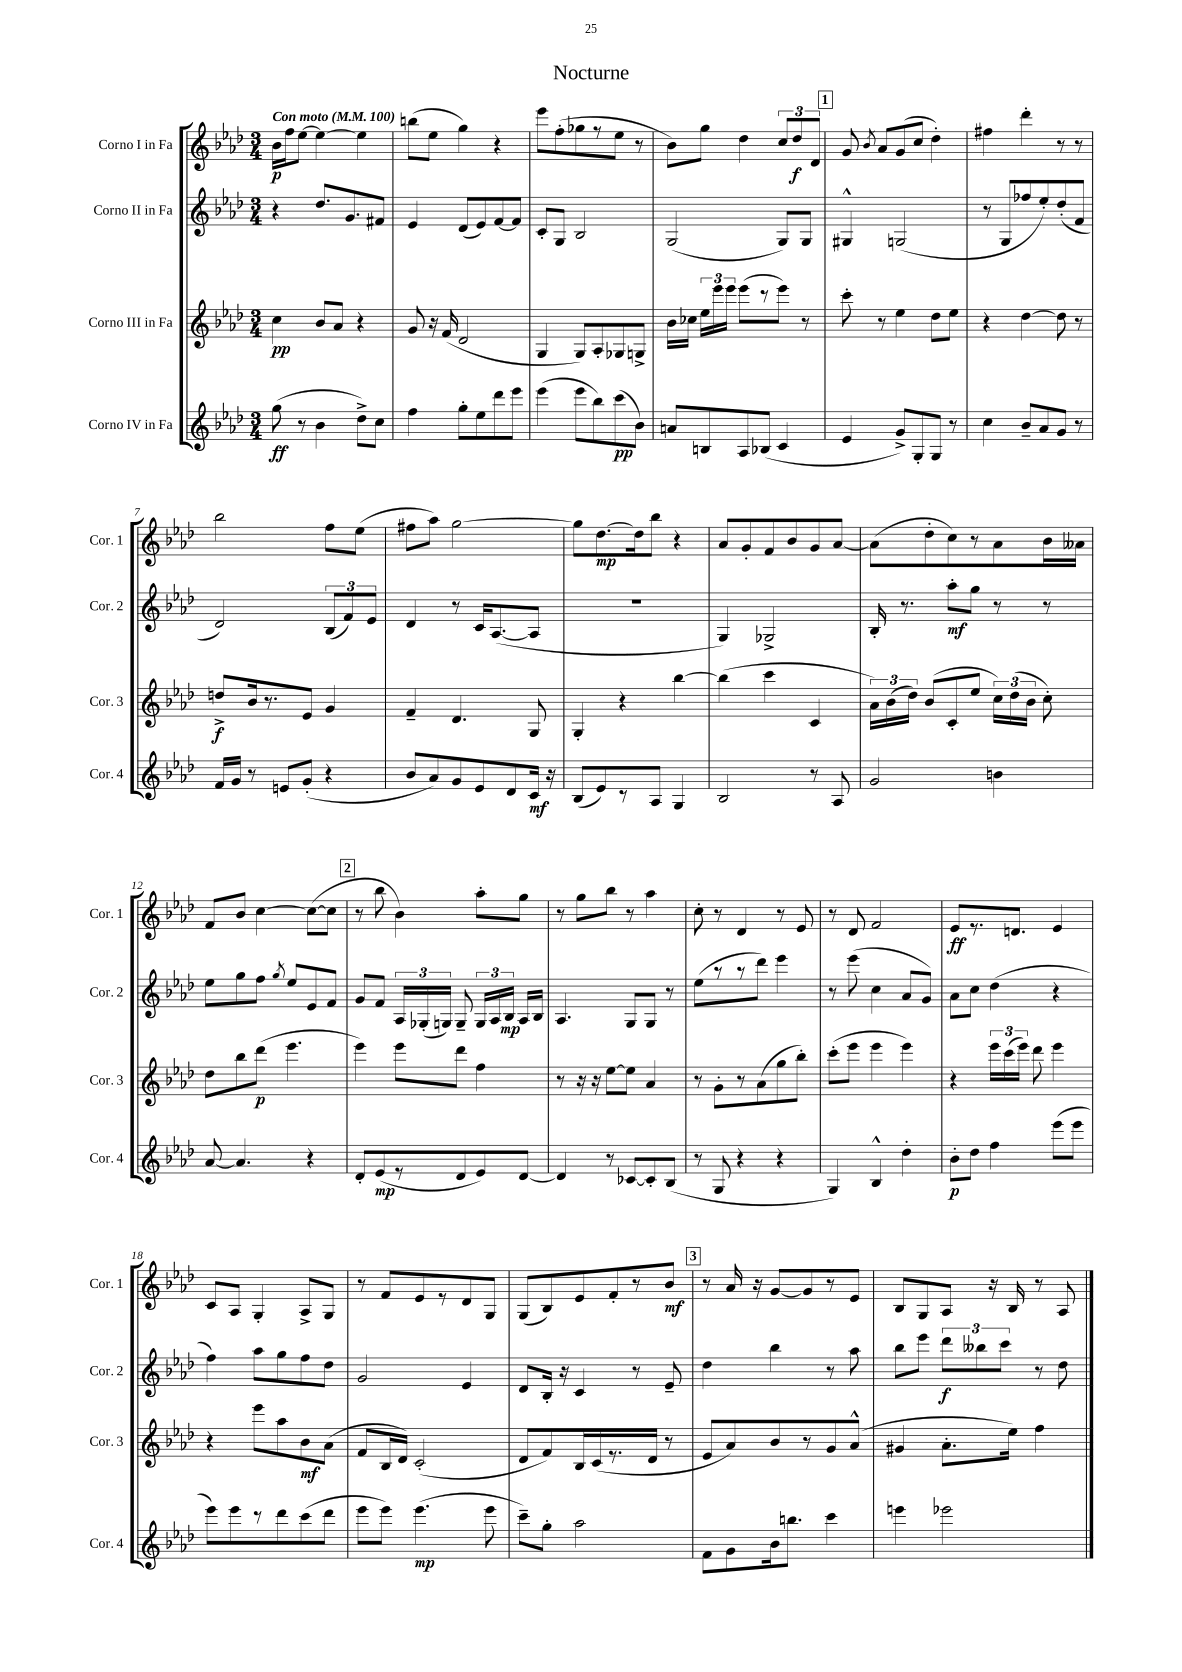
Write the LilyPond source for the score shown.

\header { title = "Nocturne" }
<<
\new StaffGroup <<
\new Staff = "s0" \with { instrumentName = "Corno I in Fa" shortInstrumentName = "Cor. 1" } {
    \clef treble \key aes \major \numericTimeSignature \time 3/4 \tempo "Con moto" 4 = 100
    \autoBeamOff bes'16[\p f''16 ees''8]~ ees''4~ ees''4 |
    b''8[( ees''8] g''4) r4 |
    ees'''8[ f''8-.( ges''8 r8 ees''8] r8 |
    bes'8[) g''8] des''4 \tuplet 3/2 { c''8[ des''8\f des'8] } |
    \mark \markup { \box "1" } g'8 \acciaccatura { bes'8 } aes'8[ g'8( c''8] des''4-.) |
    fis''4 des'''4-. r8 r8 |
    bes''2 f''8[ ees''8]( |
    fis''8[ aes''8]) g''2~ |
    g''8[ des''8.~\mp des''16 bes''8] r4 |
    aes'8[ g'8-. f'8 bes'8 g'8 aes'8]~ |
    aes'8[( des''8-. c''8) r8 aes'8 bes'16 aeses'16] |
    f'8[ bes'8] c''4~ c''8[~( c''8] |
    \mark \markup { \box "2" } r8 bes''8 bes'4) aes''8[-. g''8] |
    r8 g''8[ bes''8] r8 aes''4 |
    c''8-. r8 des'4 r8 ees'8 |
    r8 des'8 f'2 |
    ees'8[\ff r8. d'8.] ees'4 |
    c'8[ aes8] g4-. aes8[-> g8] |
    r8 f'8[ ees'8 r8 des'8 g8] |
    g8[( bes8) ees'8 f'8-. r8 bes'8]\mf |
    \mark \markup { \box "3" } r8 aes'16 r16 g'8[~ g'8 r8 ees'8] |
    bes8[ g8 aes8] r16 bes16 r8 aes8 \bar "|." |
}
\new Staff = "s1" \with { instrumentName = "Corno II in Fa" shortInstrumentName = "Cor. 2" } {
    \clef treble \key aes \major \numericTimeSignature \time 3/4
    \autoBeamOff r4 des''8.[ g'8. fis'8] |
    ees'4 des'8[( ees'8) f'8~ f'8] |
    c'8[-. g8] bes2 |
    g2( g8[) g8] |
    \mark \markup { \box "1" } gis4-^ g2( |
    r8 g8[ fes''8 ees''8-.) des''8-.( f'8] |
    des'2) \tuplet 3/2 { bes8[( f'8) ees'8] } |
    des'4 r8 c'16[ aes8.~( aes8] |
    R2. |
    g4) ges2-> |
    bes16-. r8. aes''8[-.\mf g''8] r8 r8 |
    ees''8[ g''8 f''8] \acciaccatura { g''8 } ees''8[ ees'8 f'8] |
    \mark \markup { \box "2" } g'8[ f'8] \tuplet 3/2 { aes16[ ges16-.( g16]) } g8-- \tuplet 3/2 { g16[ aes16 bes16]\mp } aes16[ bes16] |
    aes4. g8[ g8] r8 |
    ees''8[( r8 r8 des'''8]) ees'''4 |
    r8 ees'''8( c''4 aes'8[ g'8]) |
    aes'8[ c''8] des''4( r4 |
    f''4) aes''8[ g''8 f''8 des''8] |
    g'2 ees'4 |
    des'8[ bes16]-. r16 c'4 r8 ees'8-- |
    \mark \markup { \box "3" } des''4 bes''4 r8 aes''8 |
    bes''8[ ees'''8] \tuplet 3/2 { des'''8[\f beses''8 c'''8] } r8 des''8 \bar "|." |
}
\new Staff = "s2" \with { instrumentName = "Corno III in Fa" shortInstrumentName = "Cor. 3" } {
    \clef treble \key aes \major \numericTimeSignature \time 3/4
    \autoBeamOff c''4\pp bes'8[ aes'8] r4 |
    g'8 r16 f'16( des'2 |
    g4 g8[) aes8-. ges8 g8]-> |
    bes'16[ ces''16] \tuplet 3/2 { ees''16[ ees'''16 ees'''16] } ees'''8[( r8 ees'''8]) r8 |
    \mark \markup { \box "1" } c'''8-. r8 ees''4 des''8[ ees''8] |
    r4 des''4~ des''8 r8 |
    d''8[->\f bes'16 r8. ees'8] g'4 |
    f'4-- des'4. g8 |
    g4-. r4 bes''4~ |
    bes''4( c'''4 c'4 |
    \tuplet 3/2 { aes'16[) bes'16( des''16]) } bes'8[( c'8-. ees''8] \tuplet 3/2 { c''16[) des''16( bes'16] } c''8-.) |
    des''8[ bes''8 des'''8]\p( ees'''4. |
    \mark \markup { \box "2" } ees'''4) ees'''8[ des'''8] f''4 |
    r8 r16 r16 ees''8[~ ees''8] aes'4 |
    r8 g'8[-. r8 aes'8( g''8 bes''8]-.) |
    c'''8[-.( ees'''8] ees'''4 ees'''4) |
    r4 \tuplet 3/2 { ees'''16[ c'''16( ees'''16]) } des'''8 ees'''4 |
    r4 ees'''8[ aes''8 bes'8\mf aes'8]( |
    f'8[ bes16 des'16]) c'2-.( |
    des'8[ f'8) bes16 c'16( r8. des'16] r8 |
    \mark \markup { \box "3" } ees'8[ aes'8) bes'8 r8 g'8 aes'8]-^( |
    gis'4 aes'8.[-. ees''16]) f''4 \bar "|." |
}
\new Staff = "s3" \with { instrumentName = "Corno IV in Fa" shortInstrumentName = "Cor. 4" } {
    \clef treble \key aes \major \numericTimeSignature \time 3/4
    \autoBeamOff g''8\ff( r8 bes'4 des''8[->) c''8] |
    f''4 g''8[-. ees''8 des'''8 ees'''8] |
    ees'''4( ees'''8[ bes''8) c'''8\pp( bes'8]) |
    a'8[ b8 aes8 bes8]( c'4 |
    \mark \markup { \box "1" } ees'4 g'8[->) g8-. g8] r8 |
    c''4 bes'8[-- aes'8 g'8] r8 |
    f'16[ g'16] r8 e'8[ g'8]-.( r4 |
    bes'8[ aes'8) g'8 ees'8 des'8 c'16]\mf r16 |
    bes8[( ees'8) r8 aes8] g4 |
    bes2 r8 aes8 |
    g'2 b'4 |
    aes'8~ aes'4. r4 |
    \mark \markup { \box "2" } des'8[-. ees'8\mp( r8 des'8 ees'8) des'8]~ |
    des'4 r8 ces'8[~ ces'8-. bes8]( |
    r8 g8 r4 r4 |
    g4) bes4-^ des''4-. |
    bes'8[-.\p des''8] f''4 ees'''8[( ees'''8] |
    ees'''8[) ees'''8 r8 des'''8 c'''8( des'''8] |
    ees'''8[ ees'''8]) ees'''4.\mp( ees'''8 |
    c'''8[--) g''8]-. aes''2 |
    \mark \markup { \box "3" } f'8[ g'8 bes'16 b''8.] c'''4 |
    e'''4 ees'''2 \bar "|." |
}
>>
>>
